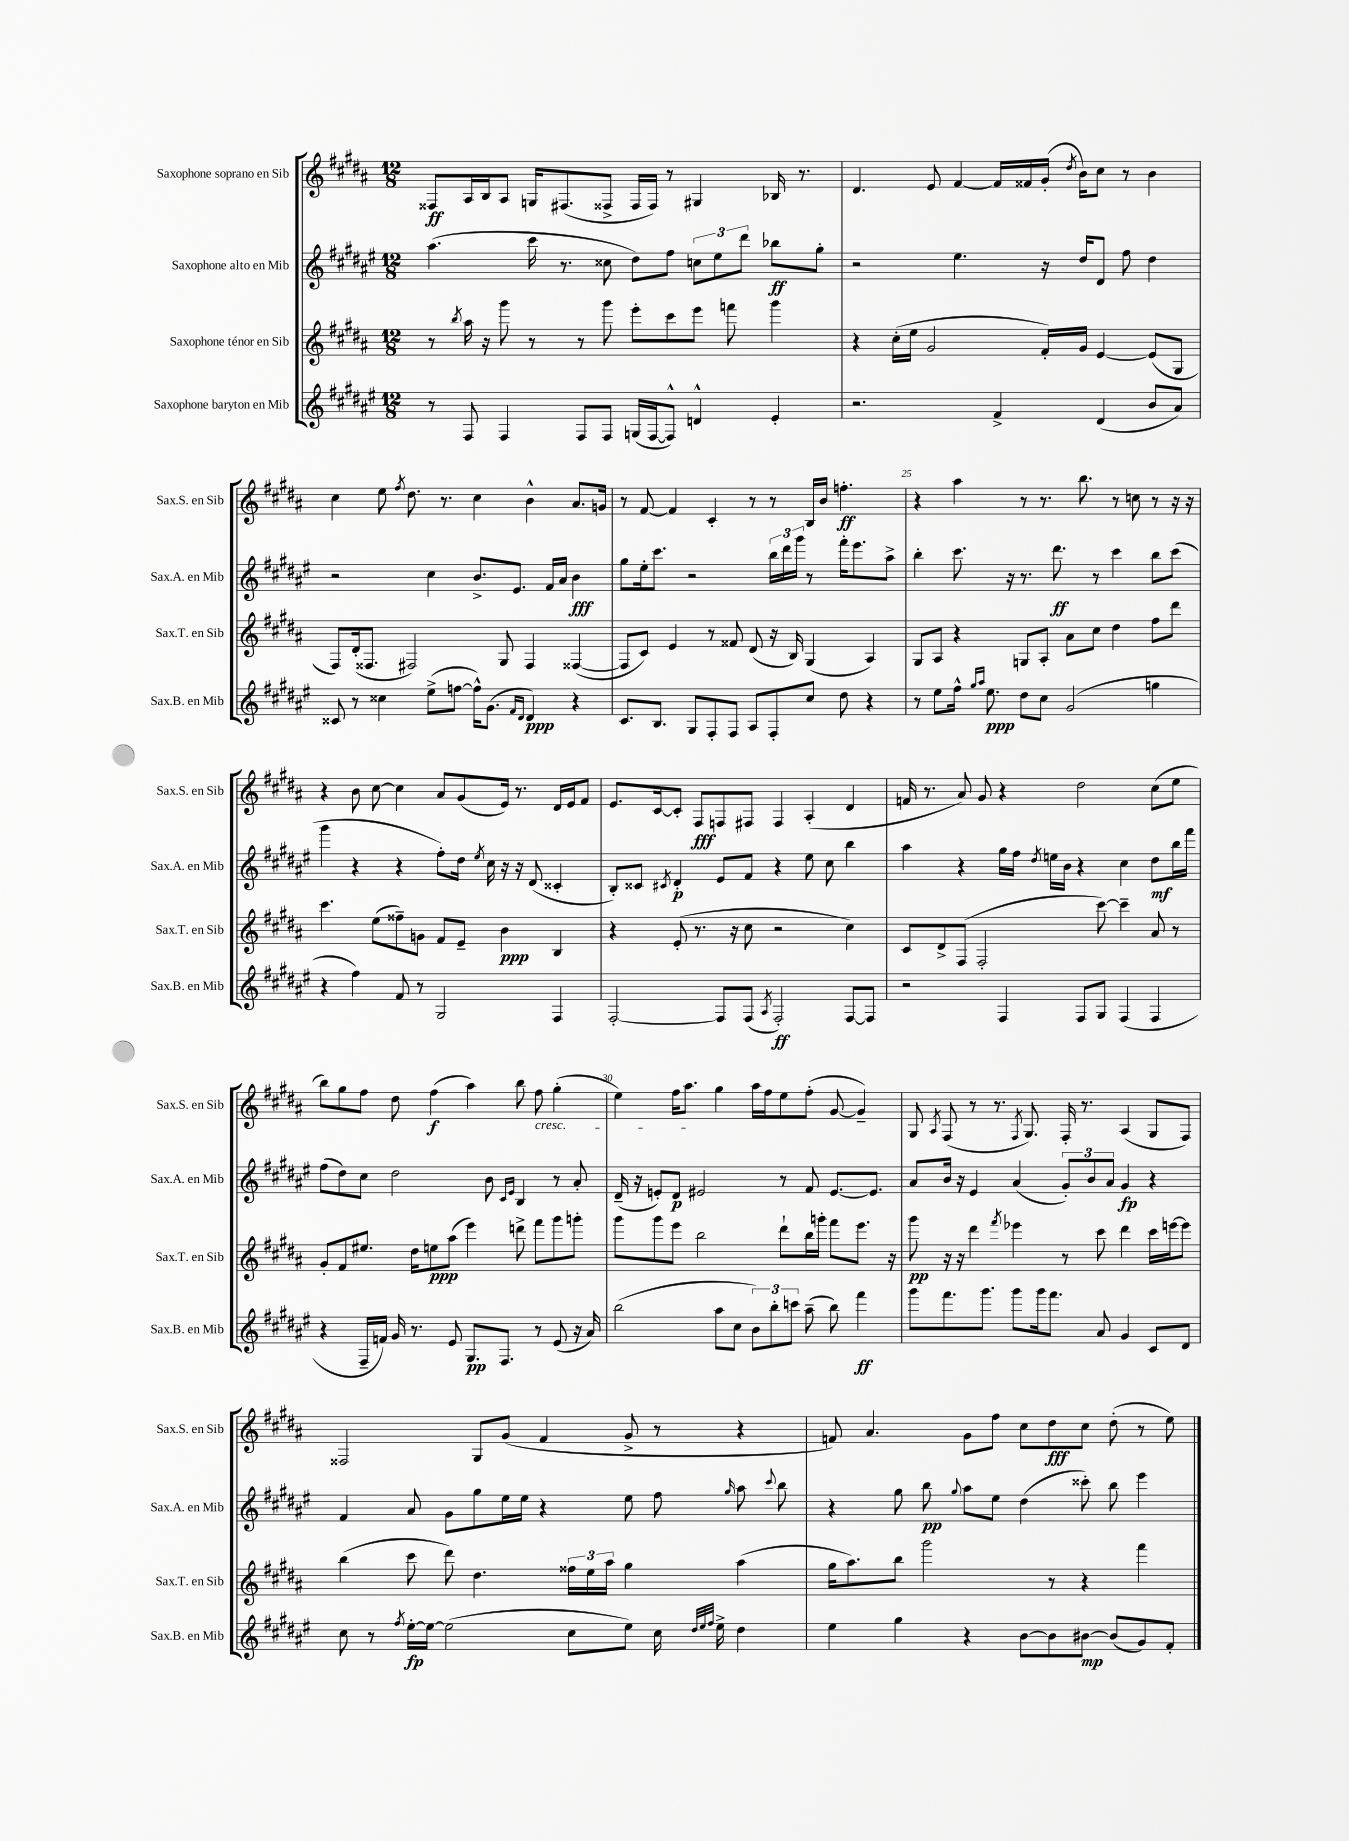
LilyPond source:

<<
\new StaffGroup <<
\new Staff = "s0" \with { instrumentName = "Saxophone soprano en Sib" shortInstrumentName = "Sax.S. en Sib" } {
    \clef treble \key b \major \numericTimeSignature \time 12/8
    \autoBeamOff fisis8[\ff ais16 b16 ais8] g16[ fis8.( fisis8]-> fisis16[ fisis16]) r8 gis4 bes16 r8. |
    dis'4. e'8 fis'4~ fis'16[ fisis'16 gis'16]-.( \acciaccatura { dis''8 } b'16[) cis''8] r8 b'4 |
    cis''4 e''8 \acciaccatura { fis''8 } dis''8. r8. cis''4 b'4-^ ais'8.[ g'16] |
    r8 fis'8~ fis'4 cis'4-. r8 r8 b16[ b'16] f''4.-.\ff |
    r4 ais''4 r8 r8. b''8. r8 c''8 r8 r16 r16 |
    r4 b'8 cis''8~ cis''4 ais'8[ gis'8( e'16]) r8. dis'16[ e'16 fis'8] |
    e'8.[ cis'16~ cis'8]-. fis8[\fff f8 fis8] fis4 ais4-.( dis'4 |
    f'16 r8. ais'8) gis'8 r4 dis''2 cis''8[( e''8] |
    b''8[) gis''8 fis''8] dis''8 fis''4\f( ais''4) b''8 fis''8\cresc gis''4-.( |
    e''4) fis''16[ ais''8.]\! gis''4 ais''16[ fis''16 e''8 fis''8]-.( gis'8~ gis'4--) |
    gis8 \acciaccatura { ais8 } fis8( r8 r8. \acciaccatura { fis8 } gis8.) fis16-. r8. ais4( gis8[ fis8]) |
    fisis2 gis8[ gis'8]( fis'4 gis'8-> r8 r4 |
    f'8) ais'4. gis'8[ fis''8] cis''8[ dis''8\fff cis''8] dis''8-.( r8 e''8) \bar "|." |
}
\new Staff = "s1" \with { instrumentName = "Saxophone alto en Mib" shortInstrumentName = "Sax.A. en Mib" } {
    \clef treble \key fis \major \numericTimeSignature \time 12/8
    \autoBeamOff ais''4.( cis'''16 r8. cisis''8 dis''8[) fis''8] \tuplet 3/2 { c''8[ eis''8 dis'''8] } bes''8[\ff gis''8]-. |
    r2 eis''4. r16 dis''16[ dis'8] fis''8 dis''4 |
    r2 cis''4 b'8.[-> eis'8.] fis'16[ ais'16] b'4\fff |
    gis''8[ eis''16-. cis'''8.] r2 \tuplet 3/2 { b''16[ dis'''16 gis'''16] } r8 fis'''16[-. eis'''8. ais''8]-> |
    b''4-. cis'''8. r16 r8. dis'''8.\ff r8 cis'''4 b''8[ cis'''8]( |
    gis'''4 r4 r4 fis''8[-.) dis''16] \acciaccatura { eis''8 } cis''16 r16 r16 dis'8( cisis'4-. |
    b8[-.) cisis'8] \acciaccatura { cis'8 } dis'4-.\p eis'8[ fis'8] r4 eis''8 cis''8 b''4 |
    ais''4 r4 gis''16[ fis''16] \acciaccatura { dis''8 } e''16[ b'16] r4 cis''4 dis''8[\mf b''16 fis'''16] |
    fis''8[( dis''8) cis''8] dis''2 b'8 \grace { cis'16[ eis'16] } b4 r8 ais'8-. |
    dis'16--( r16 e'8[-.) dis'8]\p eis'2 r8 fis'8 eis'8.[~ eis'8.] |
    ais'8[ b'16] r16 eis'4 ais'4( \tuplet 3/2 { gis'8[-.) b'8 ais'8] } gis'4\fp r4 |
    fis'4 ais'8 gis'8[ gis''8 eis''16 eis''16] r4 eis''8 fis''8 \grace { gis''16 } ais''8 \appoggiatura { cis'''8 } b''8 |
    r4 gis''8 b''8\pp \appoggiatura { gis''8 } ais''8[ eis''8] dis''4( cisis'''8-.) b''8 eis'''4 \bar "|." |
}
\new Staff = "s2" \with { instrumentName = "Saxophone ténor en Sib" shortInstrumentName = "Sax.T. en Sib" } {
    \clef treble \key b \major \numericTimeSignature \time 12/8
    \autoBeamOff r8 \acciaccatura { b''8 } ais''16 r16 gis'''8 r8 r8 gis'''8 e'''8[-. cis'''8 e'''8] f'''8 gis'''4 |
    r4 cis''16[-.( e''16] gis'2 fis'16[-.) gis'16] e'4~ e'8[( gis8] |
    fis8[) dis'16-.( fisis8.] fis2) gis8 fis4 fisis4~( |
    fisis8[ cis'8]) e'4 r8 fisis'8 dis'8( r16 b16) gis4( ais4) |
    gis8[ ais8] r4 g8[ ais8]-. ais'8[ cis''8] dis''4 fis''8[ dis'''8] |
    cis'''4. e''8[( fisis''8--) g'8] fis'8[ e'8]-- b'4\ppp b4 |
    r4 e'8-.( r8. r16 cis''8 r2 cis''4) |
    cis'8[ dis'8-> fis8]( fis2-. cis'''8~) cis'''4-- ais'8 r8 |
    gis'8[-. fis'8 eis''8.] dis''16[ e''8\ppp ais''8]( e'''4) d'''8-> fis'''8[ gis'''8 g'''8]-. |
    gis'''8[ gis'''8 e'''8] b''2 dis'''8[-! b''16 g'''16]-. fis'''8[ e'''8.] r16 |
    gis'''8\pp r16 r16 dis'''4 \acciaccatura { fis'''8 } ees'''4 r8 cis'''8 dis'''4 cis'''16[ e'''16~ e'''8] |
    b''4( cis'''8 dis'''8) dis''4. \tuplet 3/2 { fisis''16[ e''16 ais''16] } gis''4 ais''4( |
    gis''16[ ais''8.) b''8] gis'''2 r8 r4 fis'''4 \bar "|." |
}
\new Staff = "s3" \with { instrumentName = "Saxophone baryton en Mib" shortInstrumentName = "Sax.B. en Mib" } {
    \clef treble \key fis \major \numericTimeSignature \time 12/8
    \autoBeamOff r8 fis8 fis4 fis8[ fis8] g16[( fis16~ fis8]-^) d'4-^ eis'4-. |
    r2. fis'4-> dis'4( b'8[ ais'8]) |
    cisis'8 r8 cisis''4 eis''8[->( f''8]~ f''16[-^) gis'8.]( \grace { fis'16[ dis'16] } dis'4\ppp) r4 |
    cis'8.[ b8.] gis8[ fis8-. fis8] ais8[ fis8-. cis''8] dis''8 r4 |
    r8 eis''8[ fis''16]-^ \grace { gis''16[ ais''16] } eis''8.\ppp dis''8[ cis''8] gis'2( g''4 |
    r4 fis''4) fis'8 r8 gis2 fis4 |
    fis2~-. fis8[ fis8]( \acciaccatura { ais8 } fis2-.\ff) fis8[~ fis8] |
    r2 fis4 fis8[ gis8] fis4( fis4 |
    r4 fis16[-- f'16]) gis'16 r8. eis'8 gis8.[\pp fis8.] r8 eis'8( r16 ais'16) |
    b''2( ais''8[ cis''8] \tuplet 3/2 { b'8[) b''8-. c'''8] } ais''8--( b''8) fis'''4\ff |
    gis'''8[ fis'''8. gis'''8.] gis'''8[ gis'''16 fis'''8.] ais'8 gis'4 cis'8[ dis'8] |
    cis''8 r8 \acciaccatura { fis''8 } eis''16[~-.\fp eis''16]~ eis''2( cis''8[ eis''8]) cis''16 \grace { dis''32[ eis''32 fis''32] } eis''16-> dis''4 |
    eis''4 gis''4 r4 b'8[~ b'8 bis'8]~\mp bis'8[( gis'8) fis'8]-. \bar "|." |
}
>>
>>
\layout { \context { \Score currentBarNumber = #21 \override BarNumber.break-visibility = ##(#f #t #t) barNumberVisibility = #(every-nth-bar-number-visible 5) } }
